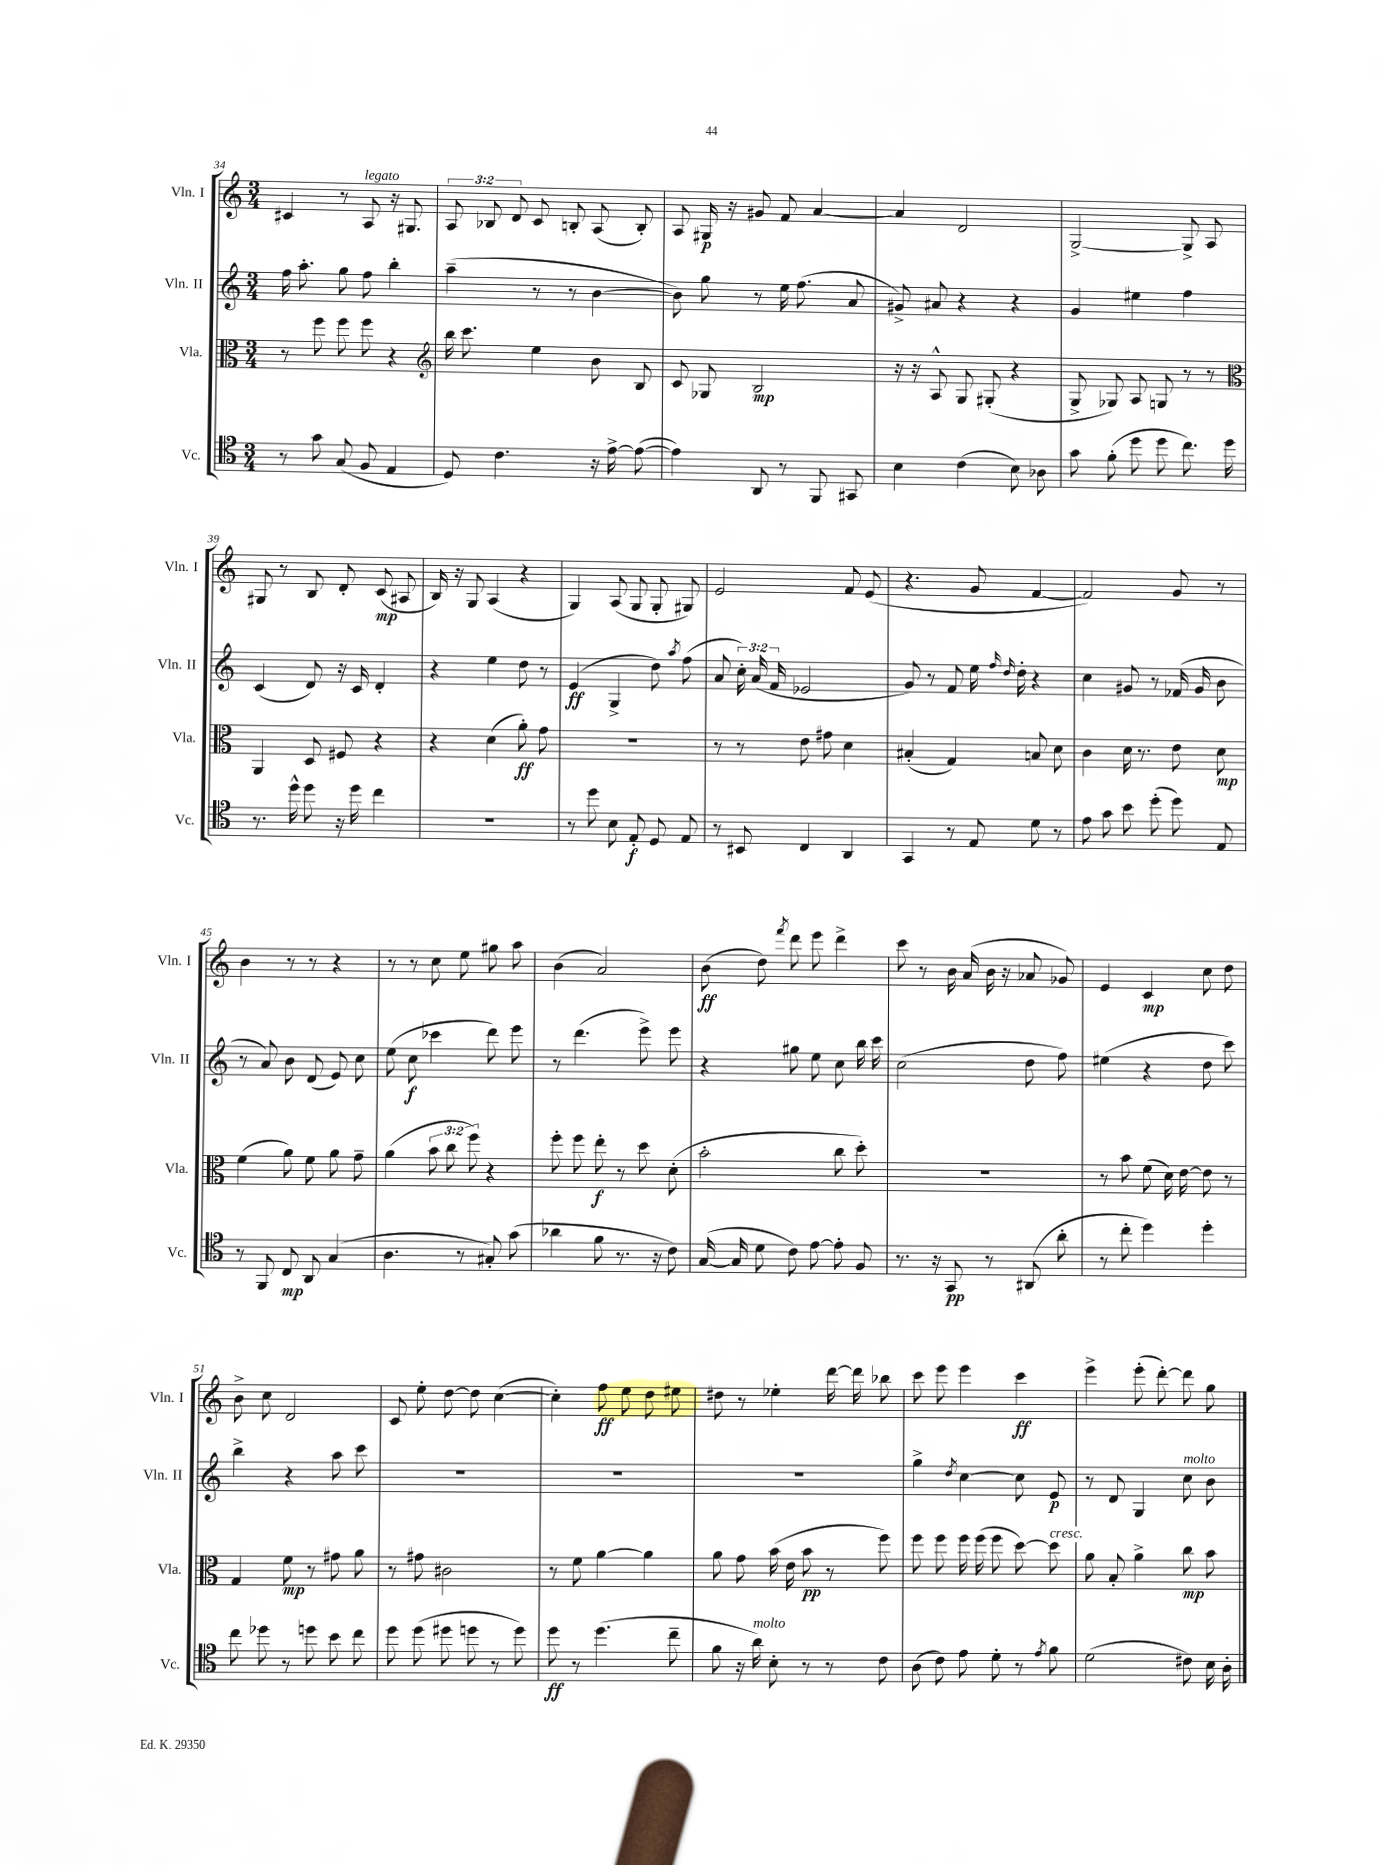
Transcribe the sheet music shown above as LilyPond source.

<<
\new StaffGroup <<
\new Staff = "s0" \with { instrumentName = "Vln. I" shortInstrumentName = "Vln. I" } {
    \clef treble \key c \major \numericTimeSignature \time 3/4 \override Staff.TupletNumber.text = #tuplet-number::calc-fraction-text
    \autoBeamOff cis'4 r8 a8^\markup { \italic "legato" } r16 gis8. |
    \tuplet 3/2 { a8 bes8 d'8 } c'8 b8-. a8( b8-.) |
    a8 gis16\p r16 gis'8 f'8 a'4~ |
    a'4 d'2 |
    g2~-> g8-> a8 |
    gis8 r8 b8 d'8-. c'8\mp( ais8 |
    b16) r16 g8 a4( r4 |
    g4) a8( g8 g8-. gis8) |
    e'2 f'8 e'8( |
    r4. g'8 f'4~ |
    f'2) g'8 r8 |
    b'4 r8 r8 r4 |
    r8 r8 c''8 e''8 gis''8 a''8 |
    b'4( a'2) |
    b'8\ff( d''8) \acciaccatura { f'''8 } d'''8 e'''8 d'''4-> |
    c'''8 r8 b'16 a'16( b'16 r16 aes'8 ges'8) |
    e'4 c'4\mp c''8 d''8 |
    b'8-> c''8 d'2 |
    c'8 e''8-. d''8~ d''8 c''4~( |
    c''4-.) f''8\ff e''8 d''8 eis''8 |
    dis''8 r8 ees''4-. d'''16~ d'''16 bes''8 |
    c'''8 e'''8 e'''4 c'''4\ff |
    e'''4-> e'''8-.( d'''8~-.) d'''8 g''8 \bar "|." |
}
\new Staff = "s1" \with { instrumentName = "Vln. II" shortInstrumentName = "Vln. II" } {
    \clef treble \key c \major \numericTimeSignature \time 3/4 \override Staff.TupletNumber.text = #tuplet-number::calc-fraction-text
    \autoBeamOff f''16 a''8.-. g''8 f''8 b''4-. |
    a''4--( r8 r8 b'4~ |
    b'8) g''8 r8 e''16 f''8.( a'8 |
    gis'8->) ais'8 r4 r4 |
    g'4 eis''4 f''4 |
    c'4( d'8) r16 c'16 d'4-. |
    r4 e''4 d''8 r8 |
    e'4\ff( g4-> d''8) \acciaccatura { a''8 } f''8( |
    a'8 \tuplet 3/2 { c''16-.) a'16( f'16 } ees'2 |
    g'8) r8 f'8 e''16 \grace { f''16 d''16 } d''16-. r4 |
    c''4 gis'8 r8 fes'16( gis'16 b'8 |
    r8 a'8) b'8 d'8( e'8) c''8 |
    e''8( c''8\f ces'''4 d'''8) e'''8 |
    r8 d'''4.( e'''8->) e'''8 |
    r4 gis''8 e''8 c''8 b''16 c'''16 |
    c''2( d''8 f''8) |
    eis''4( r4 d''8 c'''8) |
    b''4-> r4 a''8 c'''8 |
    R2. |
    R2. |
    R2. |
    g''4-> \acciaccatura { d''8 } c''4~ c''8 e'8\p |
    r8 d'8 g4 c''8^\markup { \italic "molto" } b'8 \bar "|." |
}
\new Staff = "s2" \with { instrumentName = "Vla." shortInstrumentName = "Vla." } {
    \clef alto \key c \major \numericTimeSignature \time 3/4 \override Staff.TupletNumber.text = #tuplet-number::calc-fraction-text
    \autoBeamOff r8 f''8 f''8 f''8 r4 |
    \clef treble b''16 c'''8. e''4 b'8 b8 |
    c'8 ges8 b2\mp |
    r16 r16 a8-^ g8 gis8-.( r4 |
    g8-> ges8) a8 g8 r8 r8 |
    \clef alto a,4 d8 fis8 r4 |
    r4 d'4( a'8-.\ff) g'8 |
    R2. |
    r8 r8 e'8 gis'8 d'4 |
    bis4-.( g4) b8 d'8 |
    c'4 d'16 r8. e'8 d'8\mp |
    f'4( a'8) f'8 a'8 g'8-- |
    a'4( \tuplet 3/2 { b'8 c''8 f''8) } r4 |
    f''8-. f''8 e''8-.\f r8 d''8 d'8-.( |
    b'2-. c''8 d''8-.) |
    R2. |
    r8 b'8 f'8( d'16) e'16~ e'8 r8 |
    g4 f'8\mp r8 gis'8 a'8 |
    r8 gis'8 cis'2 |
    r8 f'8 a'4~ a'4 |
    a'8 g'8 b'16( e'16 b'8\pp r8 f''8) |
    f''8 f''8 f''16 f''16( f''8 d''8~) d''8^\markup { \italic "cresc." } |
    a'8 b8-. a'4-> c''8\mp b'8 \bar "|." |
}
\new Staff = "s3" \with { instrumentName = "Vc." shortInstrumentName = "Vc." } {
    \clef tenor \key c \major \numericTimeSignature \time 3/4
    \autoBeamOff r8 g'8 g8( f8 e4 |
    d8) c'4. r16 e'16~-> e'8~( |
    e'4) a,8 r8 f,8 gis,8 |
    b4 c'4( b8) aes8 |
    g'8 f'8-.( d''8 d''8 c''8.) d''16 |
    r8. d''16-^ d''8 r16 d''16 c''4 |
    R2. |
    r8 d''8 b8 e8-.\f d8 e8 |
    r8 bis,8 c4 a,4 |
    g,4 r8 e8 d'8 r8 |
    e'8 g'8 b'8 d''8-.( d''8) e8 |
    r8 f,8 c8\mp a,8 g4( |
    a4. r8 gis8-.) g'8( |
    aes'4 f'8 r8. r16 c'8) |
    g16~( g16 d'8 c'8) e'8~ e'8-. f8 |
    r8. r16 g,8\pp r8 ais,8( a'8-. |
    r8 c''8-. d''4) d''4-. |
    c''8 des''8 r8 d''8 b'8 c''8 |
    d''8 d''8( dis''8 d''8 r8 d''8) |
    d''8\ff r8 d''4.( c''8-- |
    f'8 r16 a'16^\markup { \italic "molto" }) b8-. r8 r8 c'8 |
    a8( c'8) e'8 d'8-. r8 \acciaccatura { e'8 } f'8 |
    d'2( cis'8) b16 a16-. \bar "|." |
}
>>
>>
\layout { \context { \Score currentBarNumber = #34 } }
